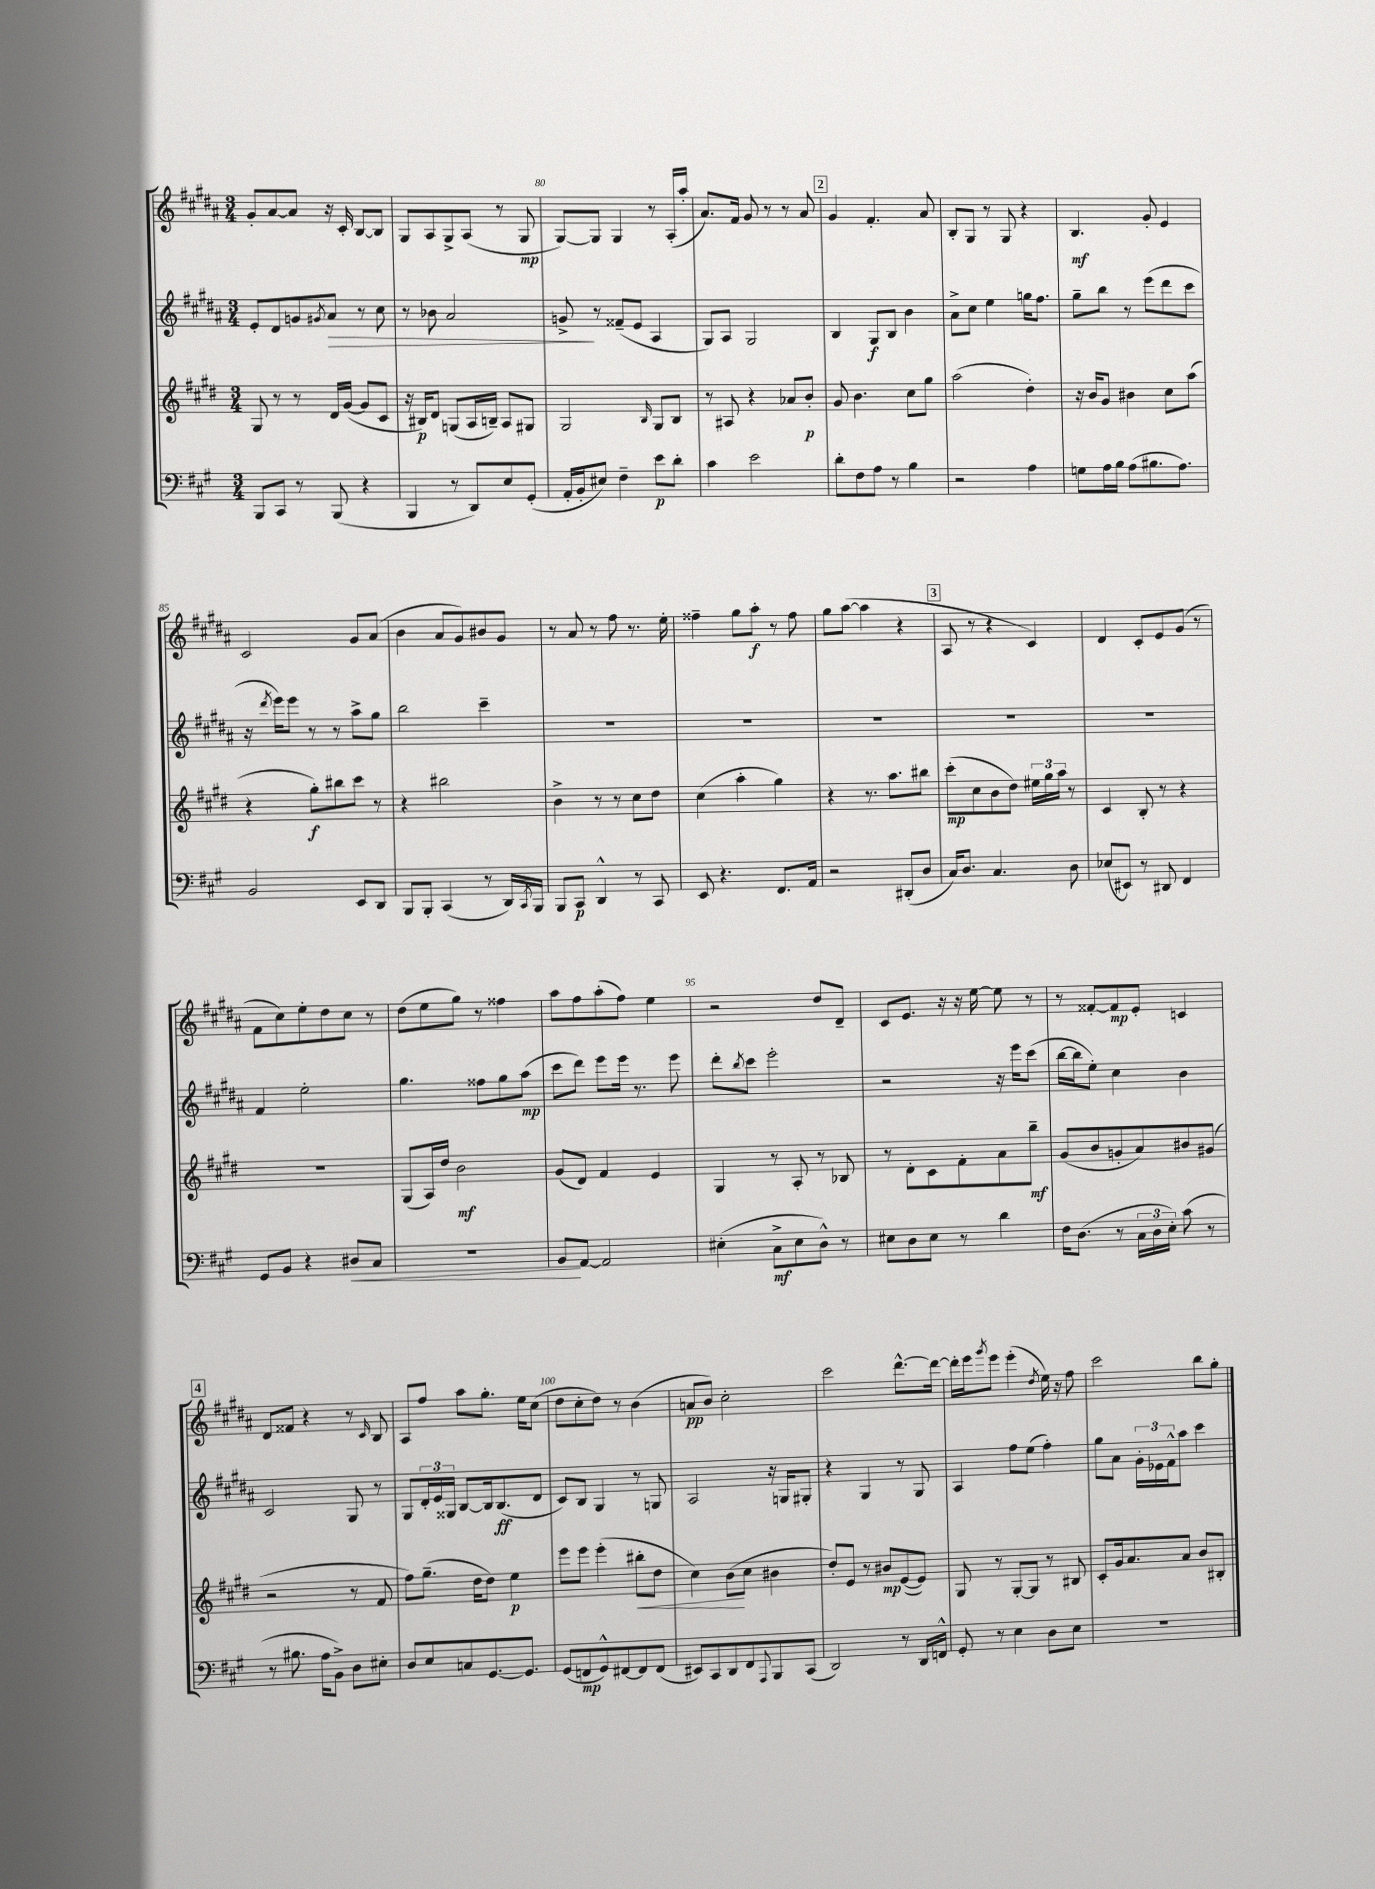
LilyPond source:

<<
\new StaffGroup <<
\new Staff = "s0" {
    \clef treble \key b \major \numericTimeSignature \time 3/4
    gis'8-. ais'8~ ais'8 r16 cis'16-. b8~ b8 |
    gis8 ais8 gis8-> ais8( r8 gis8\mp |
    gis8~) gis8 gis4 r8 ais16-.( ais''16-. |
    ais'8.) fis'16 gis'8 r8 r8 ais'8 |
    \mark \markup { \box "2" } gis'4 fis'4.-. ais'8 |
    b8-. gis8 r8 gis8 r4 |
    b4.\mf gis'8-. e'4 |
    cis'2 gis'8 ais'8( |
    b'4 ais'8 gis'8) bis'8 gis'8 |
    r8 ais'8 r8 fis''8 r8. e''16-. |
    fisis''4-- gis''8 ais''8-.\f r8 fisis''8 |
    gis''8 ais''8~( ais''4 r4 |
    \mark \markup { \box "3" } ais8 r8 r4 cis'4) |
    dis'4 cis'8-. e'8 gis'8( r8 |
    fis'8 cis''8) e''8-. dis''8 cis''8 r8 |
    dis''8( e''8 gis''8) r8 fisis''4 |
    ais''8 fis''8 ais''8-.( fis''8) e''4 |
    r2 dis''8 dis'8-- |
    cis'8 e'8. r16 r16 e''16~ e''8 r8 |
    r8 fisis'8~-. fisis'8\mp e'8-. c'4 |
    \mark \markup { \box "4" } dis'8 fisis'8 r4 r8 \grace { cis'16 } b8 |
    ais8 fis''8 ais''8 gis''8.-. e''16 cis''8( |
    dis''8 cis''8-. dis''8) r8 b'4( |
    a'8\pp b'8) cis''2-. |
    cis'''2 dis'''8.~-^ dis'''16~ |
    dis'''16-. e'''16 \acciaccatura { gis'''8 } e'''8 e'''4-.( \acciaccatura { dis''8 } e''16) r16 fis''8 |
    cis'''2 b''8 gis''8-. \bar "|." |
}
\new Staff = "s1" {
    \clef treble \key b \major \numericTimeSignature \time 3/4
    e'8-. dis'8 g'8 \acciaccatura { gis'8 } ais'8\> r8 cis''8 |
    r8 bes'8 ais'2 |
    g'8->\! r8 fisis'8--( e'8 ais4 |
    gis8) ais8 gis2 |
    \mark \markup { \box "2" } b4 gis8\f b8 b'4 |
    ais'8-> cis''8 e''4 g''16 fis''8. |
    gis''8-- b''8 r8 e'''8( dis'''8 cis'''8 |
    r16 \acciaccatura { dis'''8 } e'''16) e'''8 r8 r8 ais''8-> gis''8 |
    b''2 cis'''4-- |
    R2. |
    R2. |
    R2. |
    \mark \markup { \box "3" } R2. |
    R2. |
    fis'4 e''2-. |
    gis''4. fisis''8 gis''8 ais''8\mp( |
    cis'''8 dis'''8) e'''8 e'''16 r8. e'''8 |
    dis'''8-. \acciaccatura { b''8 } cis'''8 e'''2-. |
    r2 r16 e'''16 cis'''8( |
    b''16~ b''16 e''8-.) cis''4 b'4 |
    \mark \markup { \box "4" } cis'2 gis8 r8 |
    gis8 \tuplet 3/2 { dis'16-. e'16 gisis16 } b8~ b16 b8.\ff( dis'8 |
    cis'8) b8 gis4 r8 g8 |
    ais2 r16 g16 gis8-. |
    r4 gis4 r8 gis8 |
    ais4 fis''8 e''8( fis''4-.) |
    gis''8 ais'8 \tuplet 3/2 { gis'16-. ees'16 fis'16-^ } ais''8 cis'''4 \bar "|." |
}
\new Staff = "s2" {
    \clef treble \key e \major \numericTimeSignature \time 3/4
    gis8 r8 r8 dis'16 gis'16~( gis'8 cis'8 |
    r16 bis16\p) dis'8 g8( a16 b16--) a8 gis8 |
    gis2 \grace { b16 } gis8 b8 |
    r8 ais8 r4 aes'8 b'8-.\p |
    \mark \markup { \box "2" } gis'8 b'4. cis''8 gis''8 |
    a''2( dis''4-.) |
    r16 b'16 gis'8 bis'4 cis''8 a''8( |
    r4 gis''8-.\f) bis''8 cis'''8 r8 |
    r4 bis''2 |
    b'4-> r8 r8 cis''8 dis''8 |
    cis''4( a''4-. gis''4) |
    r4 r8. a''8. bis''8 |
    \mark \markup { \box "3" } cis'''8-.\mp( cis''8 b'8 dis''8) \tuplet 3/2 { eis''16 gis''16 a''16 } r8 |
    cis'4 b8-. r8 r4 |
    R2. |
    gis8( a16) dis''16 b'2\mf |
    gis'8( dis'8) fis'4 e'4 |
    gis4 r8 a8-. r8 bes8 |
    r8 dis'8-. cis'8 fis'8-. a'8 b''8--\mf |
    gis'8( b'8 g'8-. a'8) bis'8 gis'8( |
    \mark \markup { \box "4" } r2 r8 fis'8 |
    fis''8) gis''8.--( dis''16 dis''8) e''4\p |
    e'''8 e'''8 e'''4-.( bis''8-.\< dis''8 |
    cis''4) b'8\!( cis''8 bis'4 |
    dis''8-.) e'8 r8 bis'8\mp e'8~( e'8) |
    gis8 r8 gis8~-. gis8 r8 bis8 |
    cis'8-. gis'16 a'8. a'8 b'8 bis8-. \bar "|." |
}
\new Staff = "s3" {
    \clef bass \key a \major \numericTimeSignature \time 3/4
    b,,8 cis,8 r8 b,,8( r4 |
    b,,4 r8 d,8) e8 gis,8-.( |
    a,16-. b,16-. eis8) fis4-- e'8\p d'8-. |
    cis'4 e'2 |
    \mark \markup { \box "2" } d'8-. fis8 a8 r8 b4 |
    r2 a4 |
    g8 a16 b16 a8( bis8. a8.) |
    b,2 e,8 d,8 |
    b,,8 b,,8-. cis,4( r8 d,16) \acciaccatura { cis,8 } b,,16 |
    b,,8 cis,8\p d,4-^ r8 cis,8 |
    e,8 r4. fis,8. a,16 |
    r2 dis,8-.( d8 |
    \mark \markup { \box "3" } cis16) d8. cis4. d8 |
    ees8( eis,8) r8 dis,8 fis,4 |
    gis,8 b,8 r4 dis8\< cis8 |
    R2. |
    b,8\! a,8~ a,2 |
    eis4-.( cis8->\mf eis8 d8-^) r8 |
    eis8 d8 eis8 r8 d'4 |
    fis16 d8.( r8 \tuplet 3/2 { cis16 d16 e16-.) } cis'8( r8 |
    \mark \markup { \box "4" } r8 bis8. a16 b,8->) d8 eis8-. |
    d8 e8 c8 gis,8.~ gis,8. |
    gis,8( f,8\mp gis,8-^) fis,8~ fis,8 fis,8( |
    eis,8) cis,8 d,8 fis,8 \appoggiatura { a,,8 } b,,8 cis,8( |
    d,2) r8 d,16 f,16-^ |
    gis,8-. r8 e4 d8 e8 |
    R2. \bar "|." |
}
>>
>>
\layout { \context { \Score currentBarNumber = #78 \override BarNumber.break-visibility = ##(#f #t #t) barNumberVisibility = #(every-nth-bar-number-visible 5) } }
